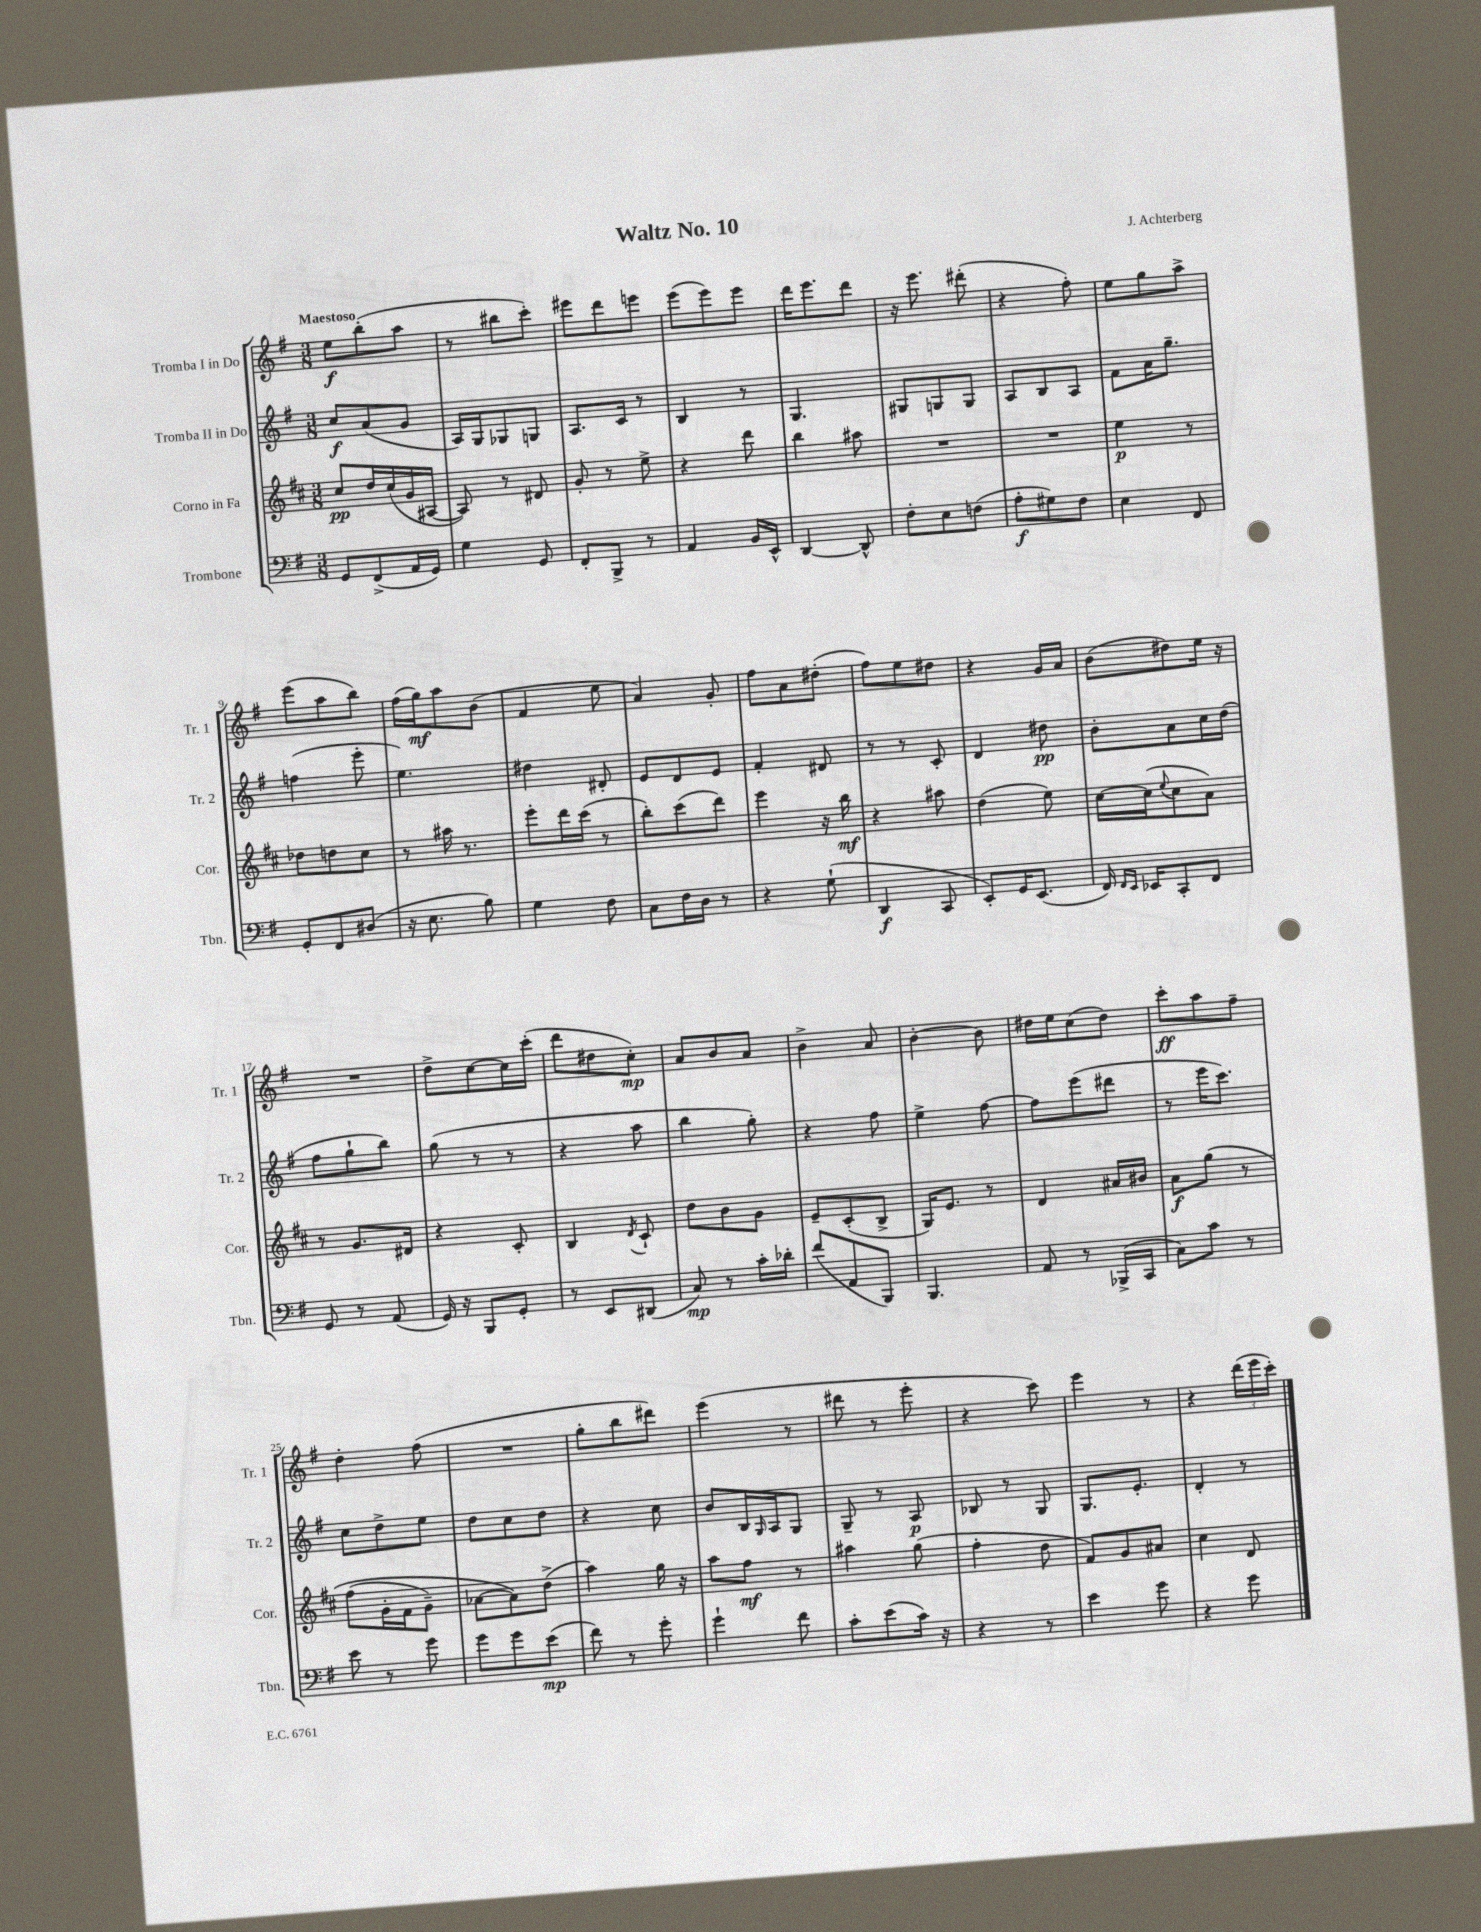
\header { title = "Waltz No. 10" composer = "J. Achterberg" }
<<
\new StaffGroup <<
\new Staff = "s0" \with { instrumentName = "Tromba I in Do" shortInstrumentName = "Tr. 1" } {
    \clef treble \key g \major \numericTimeSignature \time 3/8 \tempo "Maestoso"
    e''8\f b''8-.( a''8 |
    r8 bis''8 c'''8-.) |
    eis'''8 d'''8 e'''8 |
    e'''8( e'''8) e'''8 |
    d'''16 e'''8. d'''8 |
    r16 e'''8. dis'''8-.( |
    r4 fis''8-.) |
    e''8 g''8 a''8-> |
    e'''8( a''8 b''8) |
    fis''16( g''16\mf) a''8 b'8( |
    fis'4 e''8 |
    a'4) g'8-. |
    fis''8 a'8 dis''8-.( |
    fis''8) e''8 dis''8 |
    r4 g'16 a'16 |
    b'8( dis''8) e''16 r16 |
    R4. |
    d''8-> c''8~ c''16 c'''16-.( |
    d'''8 dis''8 c''8-.\mp) |
    a'8 b'8 a'8 |
    b'4-> a'8 |
    b'4~-. b'8 |
    dis''16 e''16 c''8( dis''8) |
    c'''8-.\ff a''8 fis''8-- |
    d''4-. fis''8( |
    R4. |
    g''8-. b''8 dis'''8) |
    e'''4( r8 |
    dis'''8 r8 e'''8-. |
    r4 c'''8) |
    e'''4 r8 |
    r4 \tuplet 3/2 { d'''16( e'''16 c'''16-.) } \bar "|." |
}
\new Staff = "s1" \with { instrumentName = "Tromba II in Do" shortInstrumentName = "Tr. 2" } {
    \clef treble \key g \major \numericTimeSignature \time 3/8
    c''8\f a'8( g'8 |
    a16) g16 ges8 g8 |
    a8. c'16 r8 |
    b4 r8 |
    g4. |
    gis8 g8 g8 |
    a8 b8 a8 |
    fis'8 a'16 g''8.-- |
    f''4( e'''8-. |
    e''4.) |
    dis''4 dis'8-. |
    e'8 d'8 e'8 |
    fis'4-. dis'8 |
    r8 r8 c'8-. |
    d'4 dis''8\pp |
    b'8-. a'8 c''16 d''16( |
    fis''8 g''8-! b''8) |
    g''8( r8 r8 |
    r4 a''8 |
    b''4 g''8-.) |
    r4 fis''8 |
    e''4-> fis''8~ |
    fis''8 e'''8( dis'''8 |
    r8 e'''16 c'''8.) |
    c''8 d''8-> e''8 |
    d''8 c''8 d''8 |
    r4 c''8 |
    b'8 b16 \grace { g16 } a16 g8 |
    g8-- r8 a8\p |
    bes8 r8 g8 |
    g8. e'8.-. |
    d'4-. r8 \bar "|." |
}
\new Staff = "s2" \with { instrumentName = "Corno in Fa" shortInstrumentName = "Cor." } {
    \clef treble \key d \major \numericTimeSignature \time 3/8
    cis''8\pp d''16 cis''16( g'16 ais16~ |
    ais8) r8 dis'8 |
    g'8-. r8 e''8-> |
    r4 d'''8 |
    b''4 ais''8 |
    R4. |
    R4. |
    e''4\p r8 |
    des''8 d''8 cis''8 |
    r8 ais''16 r8. |
    e'''8-. d'''16 cis'''16( r8 |
    b''8-.) cis'''8( d'''8) |
    e'''4 r16 b''16\mf |
    r4 ais''8 |
    d''4( e''8) |
    cis''16~ cis''16( \appoggiatura { e''8 } cis''8 a'8) |
    r8 g'8. dis'16 |
    r4 cis'8-. |
    b4 \acciaccatura { d'8 } cis'8-! |
    d''8 b'8 g'8 |
    e'8-- cis'8-.( b8-> |
    g16) e'8. r8 |
    d'4 ais'16 bis'16 |
    a'8\f g''8\( r8 |
    fis''8( g'16-. fis'16 g'8--) |
    aes'8~ aes'8\) d''8->( |
    a''4) g''16 r16 |
    a''8 fis''8\mf r8 |
    ais''4 g''8( |
    fis''4-. d''8 |
    fis'8) g'8 ais'8 |
    cis''4 d'8 \bar "|." |
}
\new Staff = "s3" \with { instrumentName = "Trombone" shortInstrumentName = "Tbn." } {
    \clef bass \key g \major \numericTimeSignature \time 3/8
    g,8 fis,8->( a,16 g,16) |
    g4 g,8 |
    fis,8-. b,,8-> r8 |
    a,4 b,16 e,16-^ |
    d,4~ d,8-^ |
    fis8-. e8 f8( |
    a8-.\f gis8) fis8 |
    e4 fis,8 |
    g,8-. fis,8 dis8( |
    r16 e8. b8) |
    g4 fis8 |
    c8 fis16 d16 r8 |
    r4 g8-!( |
    d,4\f c,8 |
    e,8-.) g,16 e,8.( |
    fis,16) \grace { fis,16 e,16 } ees,16 c,8-. fis,8 |
    g,8 r8 a,8( |
    g,16) r16 b,,8 g,8-. |
    r8 e,8 dis,8( |
    c8\mp) r8 c'16-. des'16-. |
    fis'8( a,8 b,,8) |
    b,,4. |
    a,8 r8 bes,,16->( c,16 |
    c8) c'8 r8 |
    e'8 r8 g'8 |
    g'8 g'8 e'8\mp( |
    fis'8) r8 g'8-. |
    g'4-! fis'8 |
    c'8-. e'8( c'16) r16 |
    r4 r8 |
    e'4 g'8 |
    r4 g'8 \bar "|." |
}
>>
>>
